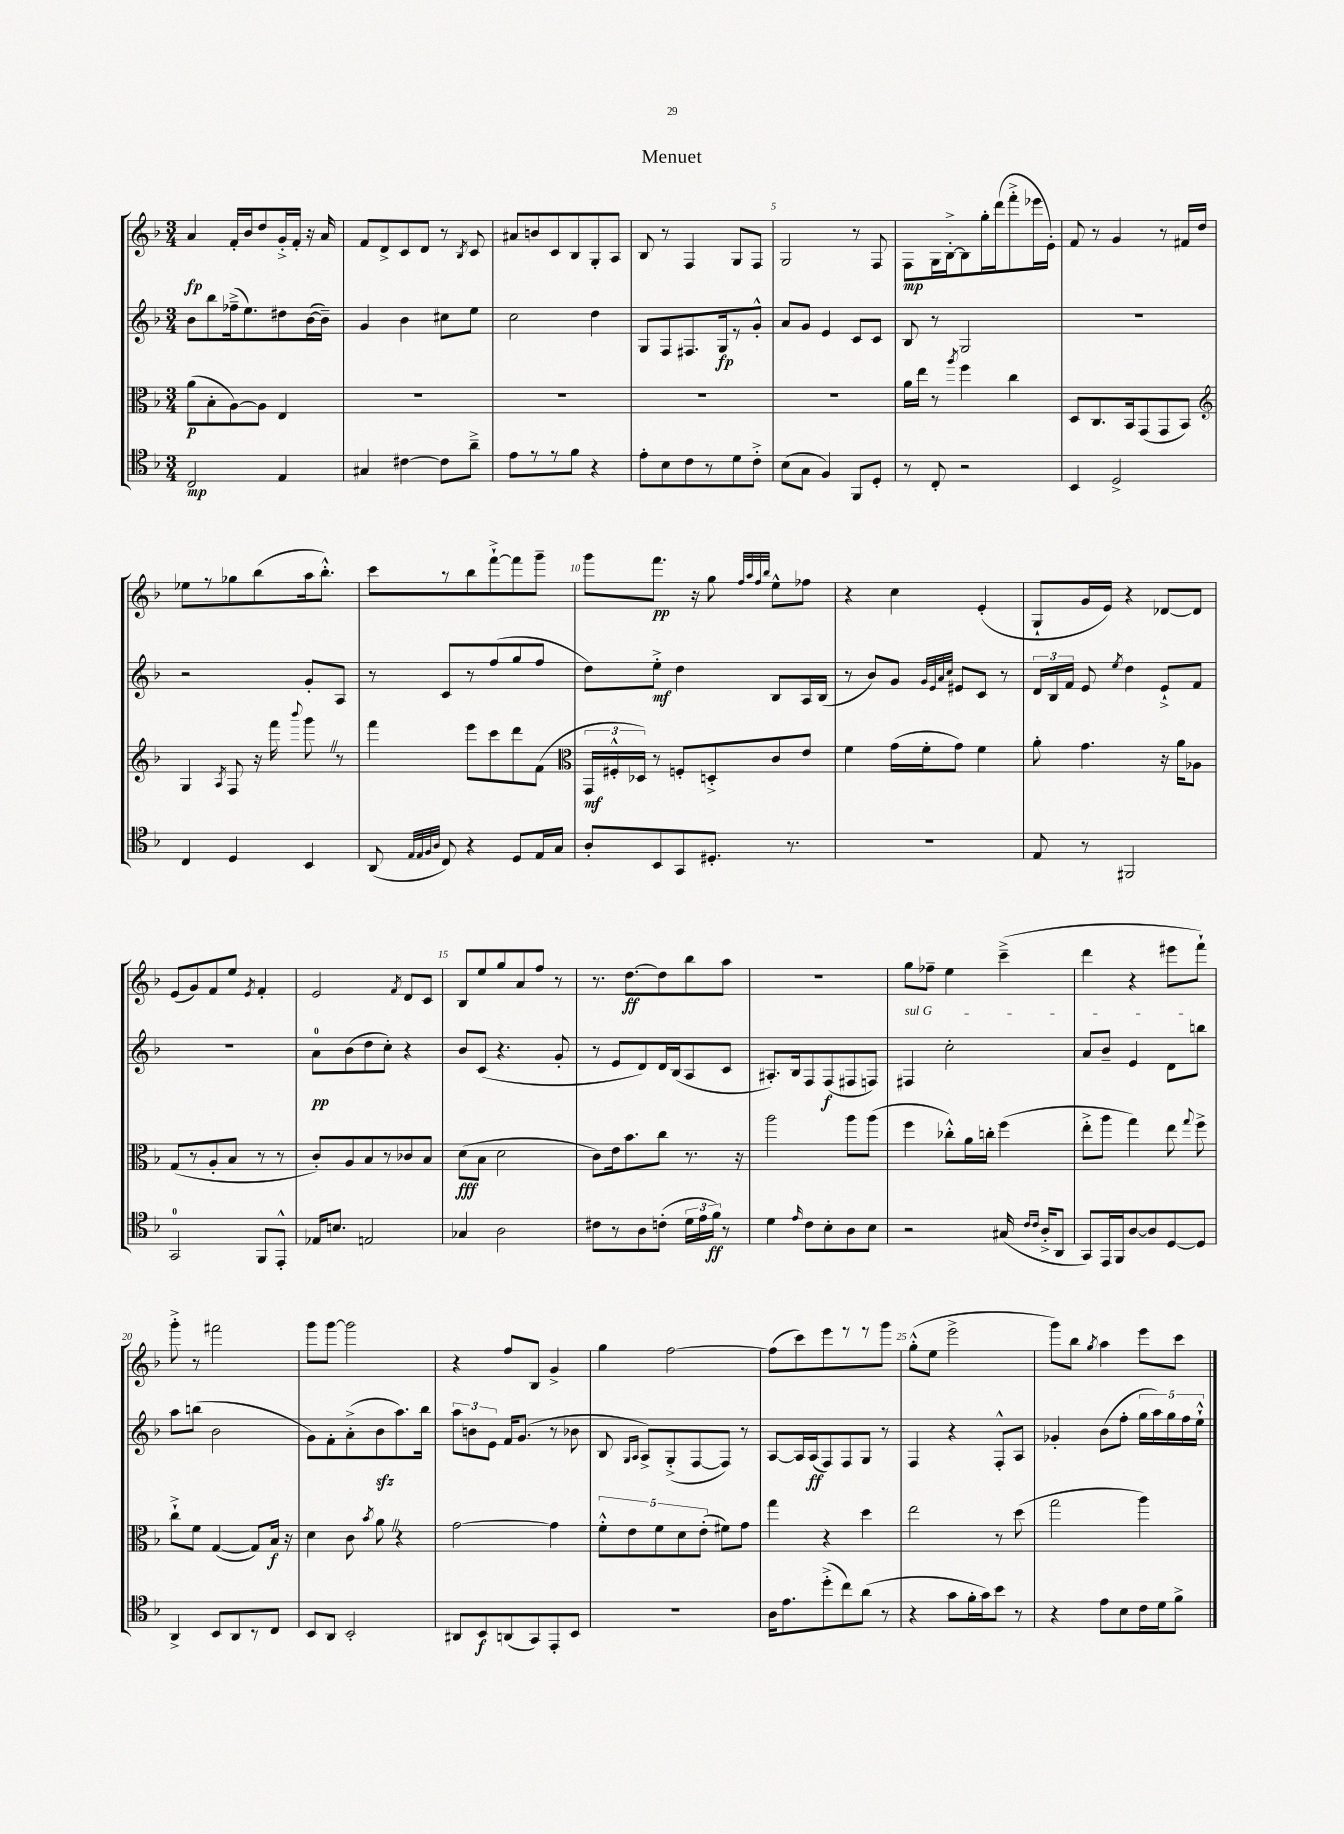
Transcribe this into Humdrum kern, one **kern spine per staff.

**kern	**kern	**kern	**kern
*staff4	*staff3	*staff2	*staff1
*clefC4	*clefC3	*clefG2	*clefG2
*k[b-]	*k[b-]	*k[b-]	*k[b-]
*M3/4	*M3/4	*M3/4	*M3/4
2C	(8a	8b-	4a
.	8B-'	8bb-	.
.	[8A)	(16ff-~^	16f'
.	.	8.ee)	16b-
.	8A]	.	8dd
4E	4E	8dd#	16g'^
.	.	.	16f'
.	.	([16b-	16r
.	.	16b-~])	16a
=	=	=	=
4G#	2.r	4g	8f
.	.	.	8d^
[4c#	.	4b-	8c
.	.	.	8d
8c#]	.	8cc#	8r
.	.	.	8qB-
8a~^	.	8ee	8c
=	=	=	=
8e	2.r	2cc	8a#
8r	.	.	8b
8r	.	.	8c
8f	.	.	8B-
4r	.	4dd	8G'
.	.	.	8A
=	=	=	=
8e'	2.r	8G	8B-
8B-	.	8F	8r
8c	.	8.F#	4F
8r	.	.	.
.	.	16G	.
8d	.	8r	8G
8c'^	.	8g'^^	8F
=	=	=	=
(8B-	2.r	8a	2G
8G	.	8g	.
4F)	.	4e	.
8FF	.	8c	8r
8D'	.	8c	8F
=	=	=	=
8r	16a	8B-	8F
.	16ee	.	.
8C'	8r	8r	16G
.	.	.	[16B-'^
.	8qaa	.	.
2r	4ff	2G	8B-]
.	.	.	16gg'
.	.	.	(16ddd
.	4cc	.	8fff'^
.	.	.	16eee-
.	.	.	16e')
=	=	=	=
4BB-	8D	2.r	8f
.	8.C	.	8r
2D^	.	.	4g
.	16BB-	.	.
.	(8GG	.	.
.	8GG	.	8r
.	8BB-)	.	16f#
.	.	.	16dd
=	=	=	=
*	*clefG2	*	*
4C	4G	2r	8ee-
.	.	.	8r
.	8qA	.	.
4D	8F	.	8gg-
.	16r	.	(8bb-
.	16fff	.	.
.	8qqbbb-	.	.
4BB-	8ggg	8g'	16aa
.	.	.	8.bb-'^^)
.	8r	8A	.
=	=	=	=
(8AA	4fff	8r	8ccc
32qqE	.	.	.
32qqE	.	.	.
32qqF	.	.	.
32qqA	.	.	.
8C)	.	8c	8r
4r	8eee	8r	8bb-
.	8ccc	(8ff	[8fff`^
8D	8ddd	8gg	8fff]
16E	(8f	8ff	8ggg~
16G	.	.	.
=	=	=	=
*	*clefC3	*	*
8A'	24GG	8dd)	8ggg
.	24F#'^^	.	.
.	24D-)	.	.
8BB-	8r	8ee'^	8.fff
8GG	8F'	4dd	.
.	.	.	16r
8.D#'	8D'^	.	8gg
.	.	.	32qqff
.	.	.	32qqaa
.	.	.	32qqff
.	.	.	32qqbb-
.	8c	8B-	8ee^^
8.r	.	.	.
.	8e	16A	8ff-
.	.	(16B-	.
=	=	=	=
2.r	4f	8r	4r
.	.	8b-)	.
.	(16g	8g	4cc
.	16f'	.	.
.	.	32qqg	.
.	.	32qqe	.
.	.	32qqa	.
.	.	32qqcc	.
.	8g)	8e#	.
.	4f	8c	(4e'
.	.	8r	.
=	=	=	=
8E	8a'	24d	8G`
.	.	24B-	.
.	.	24f	.
8r	4.g	8e	16g
.	.	.	16e)
.	.	8qee	.
2FF#	.	4dd	4r
.	16r	8e`^	[8d-
.	16a	.	.
.	8A-	8f	8d-]
=	=	=	=
2GG	(8G	2.r	(8e
.	8r	.	8g)
.	8A'	.	8f
.	8B-	.	8ee
.	.	.	8qe
8FF	8r	.	4f'
8EE'^^	8r	.	.
=	=	=	=
16E-	8c')	8a	2e
8.B	.	.	.
.	8A	(8b-	.
2E	8B-	8dd	.
.	8r	8cc')	.
.	.	.	8qf
.	8c-	4r	8d
.	8B-	.	8c
=	=	=	=
4G-	(8d	8b-	8B-
.	8B-	(8c	8ee
2A	2d	4.r	8gg
.	.	.	8a
.	.	.	8ff
.	.	8g'	8r
=	=	=	=
8c#	8c)	8r	8.r
8r	16e	8e	.
.	8.b-	.	[8.dd
8A	.	8d)	.
(8c'	8cc	16d	8dd]
.	.	(16B-	.
24d	8.r	8A	8bb-
24e	.	.	.
24f)	.	.	.
8r	.	8c	8aa
.	16r	.	.
=	=	=	=
4d	2aa	8.A#')	2.r
.	.	16B-	.
16qqe	.	.	.
8c	.	8F	.
8B-'	.	(8F	.
8A	8aa	8F#	.
8B-	(8aa	8F)	.
=	=	=	=
2r	4ff	4F#	8gg
.	.	.	8ff-~
.	8cc-'^^)	2cc'	4ee
.	16a	.	.
.	16cc'	.	.
(16G#	(4ff	.	(4ccc~^
16qqc	.	.	.
16qqc	.	.	.
16A'^	.	.	.
8AA	.	.	.
=	=	=	=
8GG)	8ee'^	8a	4ddd
16EE	8aa	8b-~	.
16FF	.	.	.
[8A	4gg)	4e	4r
8A]	.	.	.
[8D	8ee	8d	8eee#
.	8qqgg	.	.
8D]	8ff^	8bb	8fff`)
=	=	=	=
4AA^	8cc`^	8aa	8ggg'^
.	8f	(8bb	8r
8BB-	([4G	2b-	2fff#
8AA	.	.	.
8r	8G])	.	.
8C	16B-	.	.
.	16r	.	.
=	=	=	=
8BB-	4d	8g)	8ggg
8AA	.	8f'	[8ggg
2BB-'	8c	(8a'^	2ggg]
.	8qb-	.	.
.	8a	8b-	.
.	4r	8.aa)	.
.	.	16bb-	.
=	=	=	=
8AA#	[2g	12aa	4r
.	.	12b	.
8BB-	.	.	.
.	.	12e	.
(8AA	.	16f	8ff
.	.	(8.g	.
8GG)	.	.	8B-
8EE'	4g]	8r	4g^
8BB-	.	8b-	.
=	=	=	=
2.r	10f'^^	8B-	4gg
.	10e	.	.
.	.	16qqG	.
.	.	16qqA	.
.	.	8A^)	.
.	10f	.	.
.	.	(8G'^	[2ff
.	10d	.	.
.	.	[8F	.
.	(10e'	.	.
.	8f#)	8F])	.
.	8g	8r	.
=	=	=	=
16A	4gg	[8A	(8ff]
8.e	.	.	.
.	.	16A]	8ccc)
.	.	(16A	.
(8dd'^	4r	8F)	8eee
8cc)	.	8F	8r
(8a	4dd	8G	8r
8r	.	8r	8ggg
=	=	=	=
4r	2ee	4F	(8gg'^^
.	.	.	8ee
8g	.	4r	2eee^
16f'	.	.	.
16g)	.	.	.
8b-	8r	8F'^^	.
8r	(8dd	8A	.
=	=	=	=
4r	2gg	4g-'	8ggg)
.	.	.	8bb-
.	.	.	8qgg
8e	.	(8b-	4aa
8B-	.	8ff'	.
16c	4aa)	20gg	8eee
.	.	20aa)	.
16d	.	.	.
.	.	20gg	.
8f^	.	.	8ccc
.	.	20ff	.
.	.	20ee`^^	.
==	==	==	==
*-	*-	*-	*-
